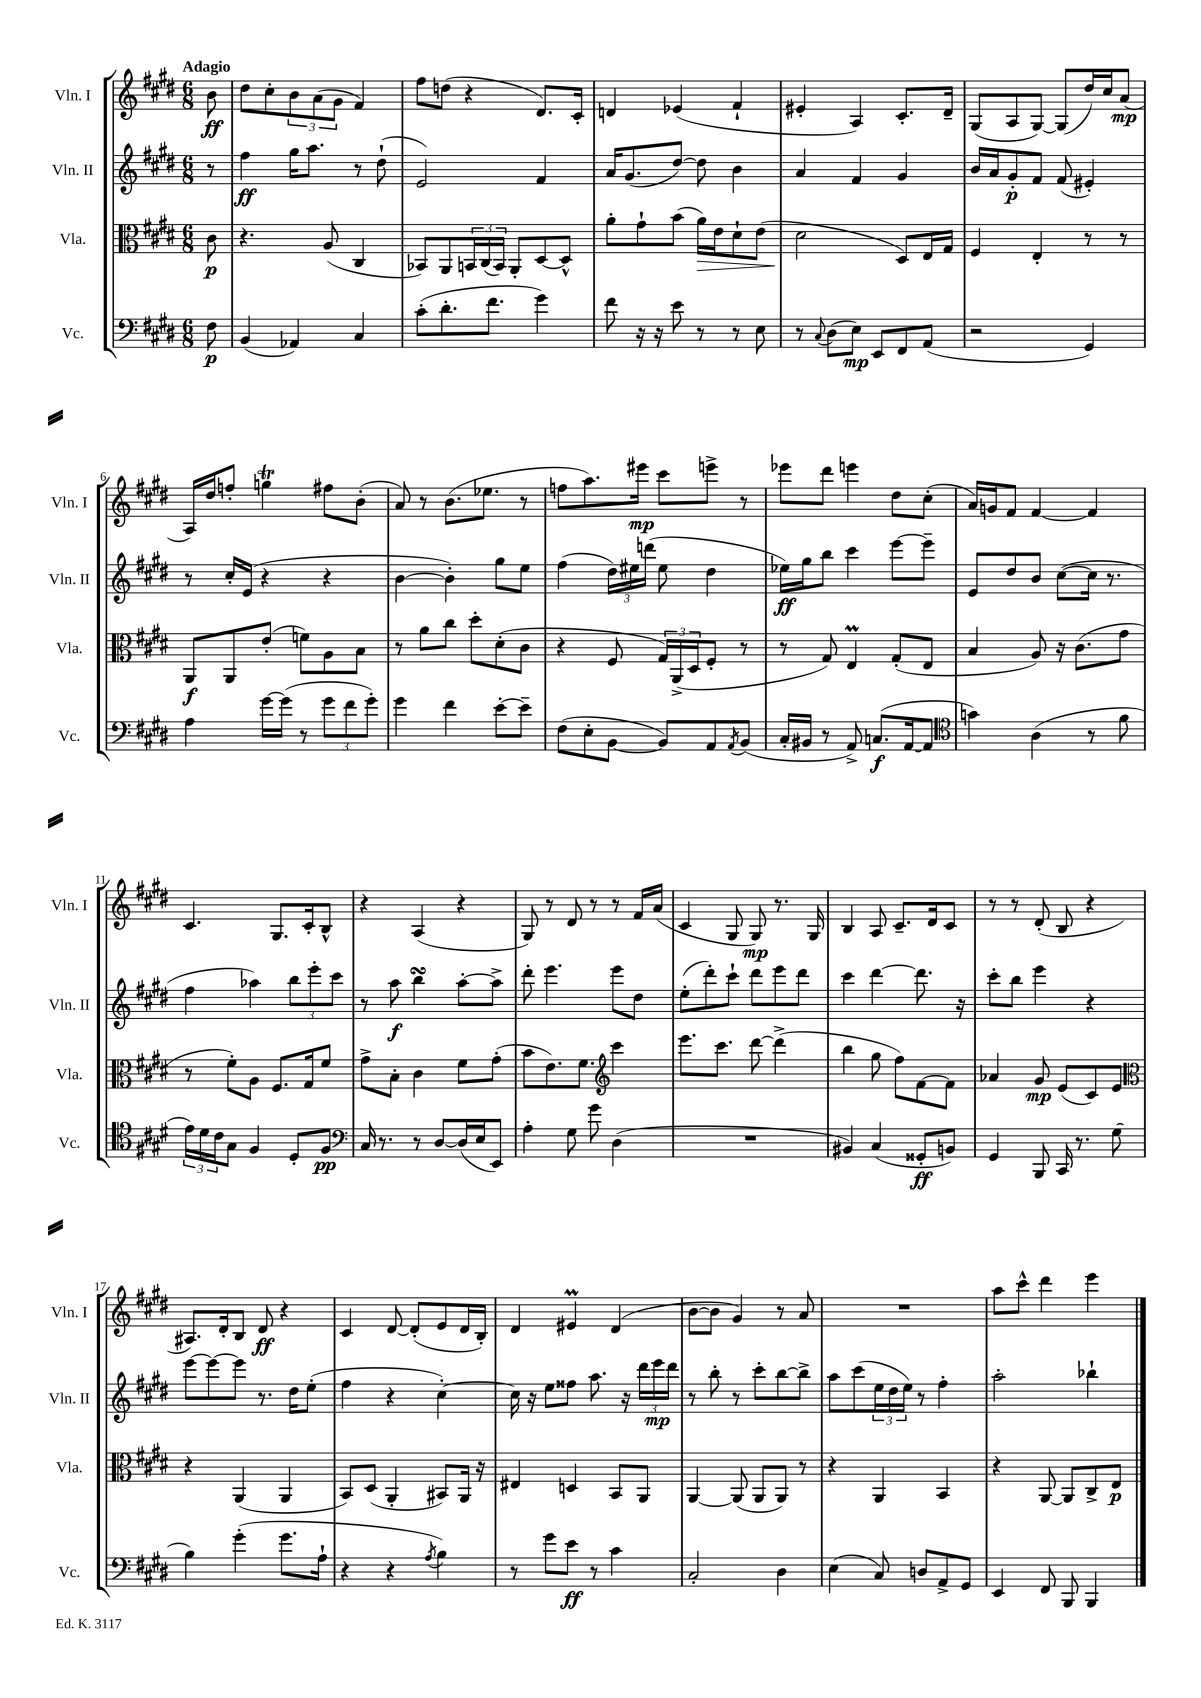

**kern	**kern	**kern	**kern
*staff4	*staff3	*staff2	*staff1
*clefF4	*clefC3	*clefG2	*clefG2
*k[f#c#g#d#]	*k[f#c#g#d#]	*k[f#c#g#d#]	*k[f#c#g#d#]
*M6/8	*M6/8	*M6/8	*M6/8
8F#	8c#	8r	8b
=	=	=	=
(4BB	4.r	4ff#	8dd#
.	.	.	8cc#'
4AA-)	.	16gg#	12b
.	.	8.aa	.
.	.	.	(12a
.	(8A	.	.
.	.	.	12g#
4C#	4C#	8r	4f#)
.	.	(8dd#`	.
=	=	=	=
(8c#'	8BB-)	2e)	8ff#
8.d#'	8AA	.	(8dd
.	24BB	.	4r
.	(24C#	.	.
8.f#	.	.	.
.	24BB)	.	.
.	8AA'	.	.
4g#)	[8D#	4f#	8.d#)
.	8D#^^]	.	.
.	.	.	16c#'
=	=	=	=
8f#	8a'	16a	4d
.	.	(8.g#	.
16r	8g#`	.	.
16r	.	.	.
8e	(8b	[8dd#)	(4e-
8r	16a)	8dd#]	.
.	16e	.	.
8r	8d#`	4b	4f#`
8E	(8e	.	.
=	=	=	=
8r	2d#	4a	4e#'
8qqC#	.	.	.
(8D#	.	.	.
8E)	.	4f#	4A)
8EE	.	.	.
8FF#	8D#)	4g#	8.c#'
(8AA	16E	.	.
.	16G#	.	16d#~
=	=	=	=
2r	4F#	16b	(8G#
.	.	16a	.
.	.	8g#'	8A
.	4E'	8f#	[8G#)
.	.	(8f#	(8G#]
4GG#)	8r	4e#')	16dd#)
.	.	.	16cc#
.	8r	.	(8a
=	=	=	=
4A	8AA	8r	16A)
.	.	.	16dd#
.	8AA	16cc#'	8ff'
.	.	(16e	.
[16g#	(8e'	4r	4gg
(16g#]	.	.	.
8r	8f)	.	.
12g#	8A	4r	8ff#
12f#	.	.	.
.	8B	.	(8b'
12g#')	.	.	.
=	=	=	=
4g#	8r	[4b	8a)
.	8a	.	8r
4f#	8cc#	4b'])	(8.b
.	8dd#'	.	.
.	.	.	8.ee-
[8e'	(8d#'	8gg#	.
8e~]	8c#	8ee	8r
=	=	=	=
(8F#	4r	(4ff#	8ff
8E'	.	.	8.aa)
[8BB	8F#	24dd#)	.
.	.	24ee#	.
.	.	.	16eee#
.	.	(24ddd	.
8BB])	24G#)	8ee#	8ccc#
.	(24AA^	.	.
.	24D#	.	.
8AA	8F#'	4dd#	8eee^
8qAA	.	.	.
(8BB	8r	.	8r
=	=	=	=
16C#'	8r	16ee-)	8eee-
16BB#	.	16gg#	.
8r	8G#)	8bb	8ddd#
8AA^)	4E	4ccc#	4eee
(8.C	.	.	.
.	(8G#'	[8eee	8dd#
[16AA	.	.	.
8AA]	8E	8eee~]	(8cc#'
=	=	=	=
*clefC4	*	*	*
4g)	4B	8e	16a)
.	.	.	16g
.	.	8dd#	8f#
(4A	8A)	8b	[4f#
.	16r	([8cc#	.
.	(8.c#	.	.
8r	.	16cc#]	4f#]
.	.	8.r	.
8f#	8g#	.	.
=	=	=	=
24e)	8r	4ff#	4.c#
24d#	.	.	.
24c#	.	.	.
8G#	8f#')	.	.
4F#	8A	4aa-)	.
.	8.F#	.	8.G#
8D#'	.	12bb	.
.	16G#	.	16c#'
.	.	12eee'	.
8F#	8f#	.	8B^^
.	.	12ccc#	.
=	=	=	=
*clefF4	*	*	*
16C#	8g#^	8r	4r
8.r	.	.	.
.	8B'	8aa	.
8r	4c#	4bb	(4A
[8D#	.	.	.
(16D#]	8f#	[8aa'	4r
16E	.	.	.
8EE)	(8g#'	8aa^]	.
=	=	=	=
4A'	8b	8ddd#'	8G#)
.	8.e)	4.eee	8r
8G#	.	.	8d#
.	8.f#	.	.
8g#	.	.	8r
*	*clefG2	*	*
(4D#	4ccc#	8eee	8r
.	.	8dd#	16f#
.	.	.	(16a
=	=	=	=
2.r	8.eee	(8ee'	4c#
.	.	8ddd#')	.
.	8.ccc#	.	.
.	.	8ccc#`	8G#
.	[8ddd#	8ddd#	8G#)
.	(4ddd#^]	8eee	8.r
.	.	8ddd#	.
.	.	.	16G#
=	=	=	=
4BB#)	4bb	4ccc#	4B
(4C#	8gg#	[4ddd#	8A
.	8ff#)	.	8.c#~
8GG##'	[8f#	8.ddd#]	.
.	.	.	16d#
8BB)	8f#]	.	8c#
.	.	16r	.
=	=	=	=
4GG#	4a-	8ccc#'	8r
.	.	8bb	8r
8BBB	8g#	4eee	(8d#'
16CC#	(8e	.	8B
8.r	.	.	.
.	8c#)	4r	4r
(8G#	8e	.	.
=	=	=	=
*	*clefC3	*	*
4B)	4r	[8eee	8.A#)
.	.	8eee_	.
.	.	.	16d#'
(4g#'	(4AA	8eee]	8B
.	.	8.r	8d#
8.g#	4AA	.	4r
.	.	16dd#	.
.	.	(8ee'	.
16A`	.	.	.
=	=	=	=
4r	8BB)	4ff#	4c#
.	(8D#	.	.
4r	4AA'	4r	[8d#
.	.	.	(8d#']
8qA	.	.	.
4B)	8BB#)	[4cc#')	8e
.	16AA	.	16d#
.	16r	.	16B')
=	=	=	=
8r	4E#	16cc#]	4d#
.	.	16r	.
8g#	.	8ee	.
8e	4D	8ff##	4e#
8r	.	8.aa	.
4c#	8BB	.	(4d#
.	.	16r	.
.	8AA	24ddd#	.
.	.	24eee	.
.	.	24ddd#	.
=	=	=	=
2C#'	[4AA	8r	[8b
.	.	8bb'	8b]
.	(8AA]	8r	4g#)
.	8AA	8ccc#'	.
4D#	8AA)	[8bb	8r
.	8r	8bb^]	8a
=	=	=	=
(4E	4r	8aa	2.r
.	.	(8ccc#	.
8C#)	4AA	24ee	.
.	.	24dd#	.
.	.	24ee)	.
8D	.	8r	.
8AA^	4BB	4ff#'	.
8GG#	.	.	.
=	=	=	=
4EE	4r	2aa'	8aa
.	.	.	8ccc#^^
8FF#	[8AA	.	4ddd#
8BBB	8AA]	.	.
4BBB	8C#^	4bb-`	4eee
.	8E	.	.
==	==	==	==
*-	*-	*-	*-
